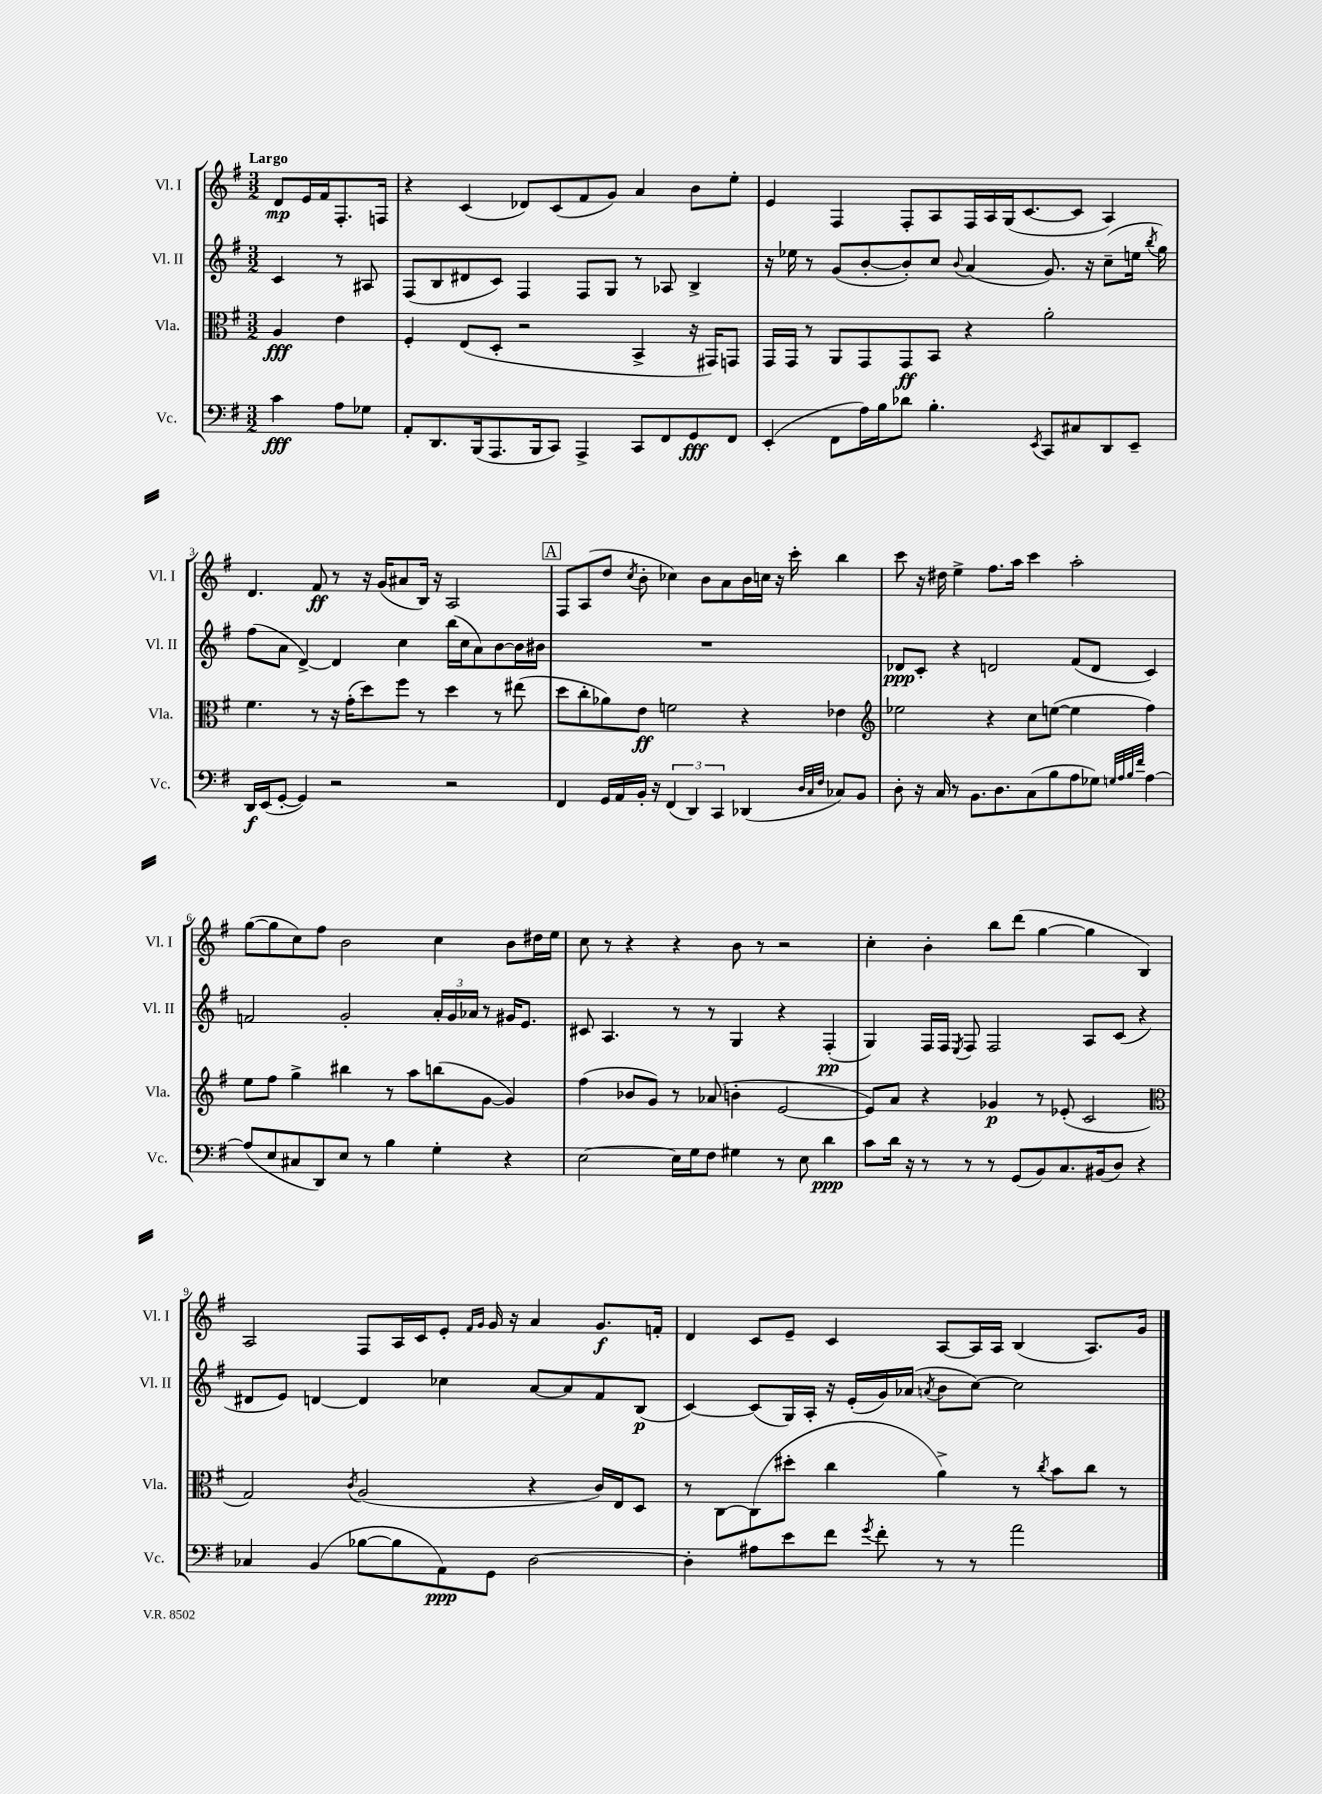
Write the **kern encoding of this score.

**kern	**dynam	**kern	**dynam	**kern	**dynam	**kern	**dynam
*part4	*part4	*part3	*part3	*part2	*part2	*part1	*part1
*staff4	*staff4	*staff3	*staff3	*staff2	*staff2	*staff1	*staff1
*I"Vc.	*	*I"Vla.	*	*I"Vl. II	*	*I"Vl. I	*
*I'Vc.	*	*I'Vla.	*	*I'Vl. II	*	*I'Vl. I	*
*clefF4	*	*clefC3	*	*clefG2	*	*clefG2	*
*k[f#]	*	*k[f#]	*	*k[f#]	*	*k[f#]	*
*M3/2	*	*M3/2	*	*M3/2	*	*M3/2	*
=	=	=	=	=	=	=	=
!	!	!	!	!	!	!LO:TX:a:B:t=Largo	!
4c\	fff	4A/	fff	4c/	.	8d/L	mp
.	.	.	.	.	.	16e/L	.
.	.	.	.	.	.	16f#/J	.
8A\L	.	4e\	.	8r	.	8.F#'/	.
8G-X\J	.	.	.	8A#X/	.	.	.
.	.	.	.	.	.	16Fn/Jk	.
=1	=1	=1	=1	=1	=1	=1	=1
8AA'/L	.	4F#'/	.	(8F#/L	.	4r	.
8.DD/	.	.	.	8B/	.	.	.
.	.	(8E/L	.	8d#X/	.	(4c/	.
(16BBB/k	.	.	.	.	.	.	.
8.AAA/	.	8D'/J	.	8c/J)	.	.	.
.	.	2r	.	4F#/	.	8d-X/L)	.
16BBB/k	.	.	.	.	.	.	.
8CC/J)	.	.	.	.	.	(8c/	.
4AAA^/	.	.	.	8F#/L	.	8f#/	.
.	.	.	.	8G/J	.	8g/J)	.
8CC/L	.	4BB^/	.	8r	.	4a/	.
8FF#/	.	.	.	8A-X/	.	.	.
8GG/	fff	16r	.	4B^/	.	8b\L	.
.	.	16GG#X/KL)	.	.	.	.	.
8FF#/J	.	8GGn/J	.	.	.	8ee'\J	.
=2	=2	=2	=2	=2	=2	=2	=2
(4EE'/	.	16GG/LL	.	16r	.	4e/	.
.	.	16GG/JJ	.	16ee-X\	.	.	.
.	.	8r	.	8r	.	.	.
8FF#\L	.	8AA/L	.	(8g/L	.	4F#/	.
16A\L)	.	8GG/	.	[8b'/	.	.	.
16B\J	.	.	.	.	.	.	.
8d-X\J	.	8GG/	ff	8b'/])	.	8F#'/L	.
4.B'\	.	8BB/J	.	8cc/J	.	8A/	.
.	.	.	.	8qqb/	.	.	.
.	.	4r	.	(4a/	.	16F#/L	.
.	.	.	.	.	.	16A/	.
.	.	.	.	.	.	(16G/J	.
.	.	.	.	.	.	[8.c/	.
8qEE/	.	.	.	.	.	.	.
8CC/L	.	2a'\	.	8.g/)	.	.	.
8C#X/	.	.	.	.	.	8c/J]	.
.	.	.	.	16r	.	.	.
8DD/	.	.	.	(8cc~\L	.	4A/)	.
8EE~/J	.	.	.	16een\Jk	.	.	.
.	.	.	.	8qbb/	.	.	.
.	.	.	.	16gg\)	.	.	.
!!LO:LB:g=z
=3	=3	=3	=3	=3	=3	=3	=3
16DD/LL	f	4.f#\	.	(8ff#\L	.	4.d/	.
(16EE/J	.	.	.	.	.	.	.
[8GG'/J	.	.	.	8a\J	.	.	.
4GG/])	.	.	.	[4d^/)	.	.	.
.	.	8r	.	.	.	8f#/	ff
2r	.	16r	.	4d/]	.	8r	.
.	.	(16g'\KL	.	.	.	.	.
.	.	8dd\)	.	.	.	16r	.
.	.	.	.	.	.	(16g/KL	.
.	.	8ff#\J	.	4cc\	.	8a#X/	.
.	.	8r	.	.	.	16B/Jk)	.
.	.	.	.	.	.	16r	.
2r	.	4dd\	.	(16bb\LL	.	2A/	.
.	.	.	.	16cc\J	.	.	.
.	.	.	.	8a\)	.	.	.
.	.	8r	.	[8b\	.	.	.
.	.	(8ee#X\	.	16b\L]	.	.	.
.	.	.	.	16b#X\JJ	.	.	.
!!LO:REH:place=s1:t=A
=4	=4	=4	=4	=4	=4	=4	=4
4FF#/	.	8dd\L	.	1.r	.	8F#/L	.
.	.	8cc'\	.	.	.	(8A/	.
16GG/LL	.	8a-X\)	.	.	.	8dd/J	.
16AA/	.	.	.	.	.	.	.
.	.	.	.	.	.	8qcc/	.
16BB'/JJ	.	8e\J	ff	.	.	8b'\	.
16r	.	.	.	.	.	.	.
(6FF#/	.	2fn\	.	.	.	4cc-X\)	.
6DD/)	.	.	.	.	.	.	.
.	.	.	.	.	.	8b\L	.
6CC/	.	.	.	.	.	.	.
.	.	.	.	.	.	8a\	.
(4DD-X/	.	4r	.	.	.	16b\L	.
.	.	.	.	.	.	16ccn\JJ	.
.	.	.	.	.	.	16r	.
.	.	.	.	.	.	16ccc'\	.
32qqD/LLL	.	.	.	.	.	.	.
32qqC/	.	.	.	.	.	.	.
32qqF#/JJJ	.	.	.	.	.	.	.
8C-X/L)	.	4e-X\	.	.	.	4bb\	.
8BB/J	.	.	.	.	.	.	.
=5	=5	=5	=5	=5	=5	=5	=5
*	*	*clefG2	*	*	*	*	*
8D'\	.	2ee-X\	.	8d-X/L	ppp	8ccc\	.
16r	.	.	.	8c'/J	.	16r	.
16C/	.	.	.	.	.	16dd#X\	.
8r	.	.	.	4r	.	4ee^\	.
8.BB\L	.	.	.	.	.	.	.
.	.	4r	.	2dn/	.	8.ff#\L	.
8.D\	.	.	.	.	.	.	.
.	.	.	.	.	.	16aa\Jk	.
(8C\	.	8cc\L	.	.	.	4ccc\	.
8B\	.	([8een\J	.	.	.	.	.
8A\	.	4ee\]	.	(8f#/L	.	2aa'\	.
8G-X\J)	.	.	.	8d/J	.	.	.
32qqGn/LLL	.	.	.	.	.	.	.
32qqA/	.	.	.	.	.	.	.
32qqB/	.	.	.	.	.	.	.
32qqf#/JJJ	.	.	.	.	.	.	.
[4A\	.	4ff#\)	.	4c/)	.	.	.
!!LO:LB:g=z
=6	=6	=6	=6	=6	=6	=6	=6
(8A/L]	.	8ee\L	.	2fn/	.	([8gg\L	.
8E/	.	8ff#\J	.	.	.	8gg\]	.
8C#X/	.	4gg^\	.	.	.	8cc\)	.
8DD/)	.	.	.	.	.	8ff#\J	.
8E/J	.	4bb#X\	.	2g'/	.	2b\	.
8r	.	.	.	.	.	.	.
4B\	.	8r	.	.	.	.	.
.	.	8aa\L	.	.	.	.	.
4G'\	.	(8bbn\	.	24a'/LL	.	4cc\	.
.	.	.	.	24g/	.	.	.
.	.	.	.	24a-X/JJ	.	.	.
.	.	[8g\J	.	8r	.	.	.
4r	.	4g/])	.	16g#X/KL	.	8b\L	.
.	.	.	.	8.e/J	.	.	.
.	.	.	.	.	.	16dd#X\L	.
.	.	.	.	.	.	16ee\JJ	.
=7	=7	=7	=7	=7	=7	=7	=7
[2E\	.	(4ff#\	.	8c#X/	.	8cc\	.
.	.	.	.	4.A/	.	8r	.
.	.	8b-X/L	.	.	.	4r	.
.	.	8g/J)	.	.	.	.	.
16E\LL]	.	8r	.	8r	.	4r	.
16G\J	.	.	.	.	.	.	.
8F#\J	.	(8a-X/	.	8r	.	.	.
4G#X\	.	4bn'\	.	4G/	.	8b\	.
.	.	.	.	.	.	8r	.
8r	.	[2e/	.	4r	.	2r	.
8E\	.	.	.	.	.	.	.
4d\	ppp	.	.	(4F#'/	pp	.	.
=8	=8	=8	=8	=8	=8	=8	=8
8c\L	.	8e/L])	.	4G/)	.	4cc'\	.
16d\Jk	.	8a/J	.	.	.	.	.
16r	.	.	.	.	.	.	.
8r	.	4r	.	16F#/LL	.	4b'\	.
.	.	.	.	16F#/JJ	.	.	.
.	.	.	.	8qE/	.	.	.
8r	.	.	.	8F#/	.	.	.
8r	.	4g-X/	p	2F#/	.	8bb\L	.
(8GG/L	.	.	.	.	.	(8ddd\J	.
8BB/)	.	8r	.	.	.	[4gg\	.
8.C/	.	(8e-X'/	.	.	.	.	.
.	.	2c/	.	8A/L	.	4gg\]	.
(16BB#X/k	.	.	.	.	.	.	.
8D/J)	.	.	.	(8c/J	.	.	.
4r	.	.	.	4r	.	4B/)	.
!!LO:LB:g=z
=9	=9	=9	=9	=9	=9	=9	=9
*	*	*clefC3	*	*	*	*	*
4C-X/	.	2G/)	.	8d#X/L	.	2A/	.
.	.	.	.	8e/J)	.	.	.
(4BB/	.	.	.	[4dn/	.	.	.
.	.	8qc/	.	.	.	.	.
[8B-X\L	.	(2A/	.	4d/]	.	8F#/L	.
8B-\]	.	.	.	.	.	16A/L	.
.	.	.	.	.	.	16c/J	.
8AA\)	ppp	.	.	4cc-X\	.	8e'/J	.
.	.	.	.	.	.	16qqf#/LL	.
.	.	.	.	.	.	16qqg/JJ	.
8GG\J	.	.	.	.	.	16g/	.
.	.	.	.	.	.	16r	.
[2D\	.	4r	.	[8a/L	.	4a/	.
.	.	.	.	8a/]	.	.	.
.	.	16c/LL)	.	8f#/	.	8.g/L	f
.	.	16E/J	.	.	.	.	.
.	.	8D/J	.	(8B/J	p	.	.
.	.	.	.	.	.	16fn'/Jk	.
=10	=10	=10	=10	=10	=10	=10	=10
4D'\]	.	8r	.	[4c/)	.	4d/	.
.	.	[8C\L	.	.	.	.	.
8A#X\L	.	(8C\]	.	(8c/L]	.	8c/L	.
8e\	.	8dd#X'\J	.	16G/L)	.	8e~/J	.
.	.	.	.	16A'/JJ	.	.	.
8f#\J	.	4cc\	.	16r	.	4c/	.
.	.	.	.	(16e'/LL	.	.	.
8qg/	.	.	.	.	.	.	.
8f#'\	.	.	.	16g/)	.	.	.
.	.	.	.	(16a-X/JJ	.	.	.
.	.	.	.	8qan/	.	.	.
8r	.	4a^\)	.	8b\L	.	[8A/L	.
8r	.	.	.	[8cc\J)	.	16A/L]	.
.	.	.	.	.	.	16A/JJ	.
2a\	.	8r	.	2cc\]	.	(4B/	.
.	.	8qcc/	.	.	.	.	.
.	.	8b\L	.	.	.	.	.
.	.	8cc\J	.	.	.	8.A/L)	.
.	.	8r	.	.	.	.	.
.	.	.	.	.	.	16g/Jk	.
==	==	==	==	==	==	==	==
*-	*-	*-	*-	*-	*-	*-	*-
